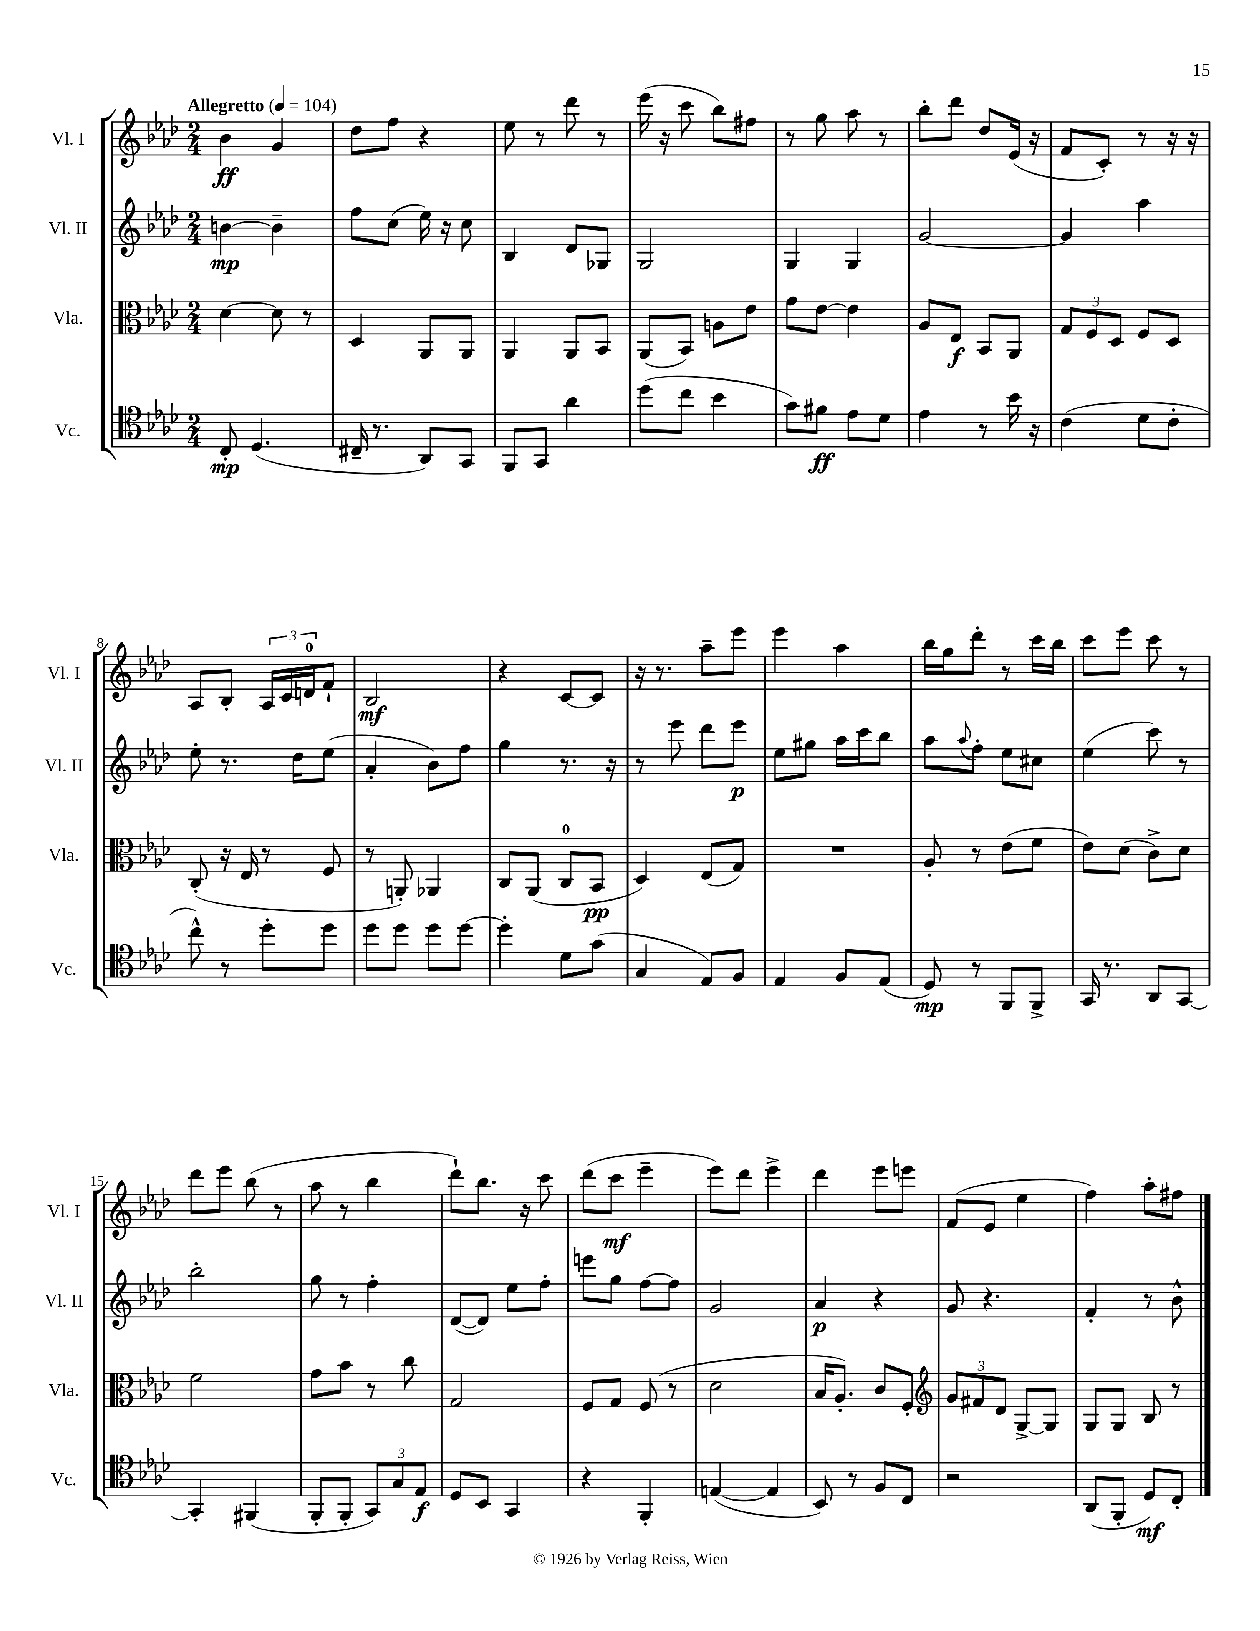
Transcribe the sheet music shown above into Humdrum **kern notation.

**kern	**kern	**kern	**kern
*staff4	*staff3	*staff2	*staff1
*clefC4	*clefC3	*clefG2	*clefG2
*k[b-e-a-d-]	*k[b-e-a-d-]	*k[b-e-a-d-]	*k[b-e-a-d-]
*M2/4	*M2/4	*M2/4	*M2/4
*MM104	*MM104	*MM104	*MM104
8C'	[4d-	[4b	4b-
(4.D-	.	.	.
.	8d-]	4b~]	4g
.	8r	.	.
=	=	=	=
16C#~	4D-	8ff	8dd-
8.r	.	.	.
.	.	(8cc	8ff
8AA-)	8AA-	16ee-)	4r
.	.	16r	.
8GG	8AA-	8cc	.
=	=	=	=
8FF	4AA-	4B-	8ee-
8GG	.	.	8r
4a-	8AA-	8d-	8ddd-
.	8BB-	8G-	8r
=	=	=	=
(8dd-	(8AA-	2G	(16eee-
.	.	.	16r
8cc	8BB-)	.	8ccc
4b-	8A	.	8bb-)
.	8e-	.	8ff#
=	=	=	=
8g)	8g	4G	8r
8f#	[8e-	.	8gg
8e-	4e-]	4G	8aa-
8d-	.	.	8r
=	=	=	=
4e-	8A-	[2g	8bb-'
.	8E-	.	8ddd-
8r	8BB-	.	8dd-
16b-	8AA-	.	(16e-
16r	.	.	16r
=	=	=	=
(4c	12G	4g]	8f
.	12F	.	.
.	.	.	8c')
.	12D-	.	.
8d-	8F	4aa-	8r
8c'	8D-	.	16r
.	.	.	16r
=	=	=	=
8cc^^)	(8C'	8ee-'	8A-
8r	16r	8.r	8B-'
.	16E-	.	.
8dd-'	8r	.	24A-
.	.	.	24c
.	.	16dd-	.
.	.	.	24d
8dd-	8F	(8ee-	8f`
=	=	=	=
8dd-	8r	4a-'	2B-
8dd-	8AA')	.	.
8dd-	4AA-	8b-)	.
[8dd-	.	8ff	.
=	=	=	=
4dd-']	8C	4gg	4r
.	(8AA-	.	.
8d-	8C	8.r	[8c
(8g	8BB-	.	8c]
.	.	16r	.
=	=	=	=
4G	4D-)	8r	16r
.	.	.	8.r
.	.	8eee-	.
8E-)	(8E-	8ddd-	8aa-~
8F	8G)	8eee-	8eee-
=	=	=	=
4E-	2r	8ee-	4eee-
.	.	8gg#	.
8F	.	16aa-	4aa-
.	.	16ccc	.
(8E-	.	8bb-	.
=	=	=	=
8D-)	8A-'	8aa-	16bb-
.	.	.	16gg
.	.	8qqaa-	.
8r	8r	8ff'	8ddd-'
8FF	(8e-	8ee-	8r
8FF^	8f	8cc#	16ccc
.	.	.	16bb-
=	=	=	=
16GG	8e-)	(4ee-	8ccc
8.r	.	.	.
.	(8d-	.	8eee-
8AA-	8c^)	8ccc)	8ccc
[8GG	8d-	8r	8r
=	=	=	=
4GG']	2f	2bb-'	8ddd-
.	.	.	8eee-
(4FF#	.	.	(8bb-
.	.	.	8r
=	=	=	=
8FF'	8g	8gg	8aa-
8FF'	8b-	8r	8r
12GG)	8r	4ff'	4bb-
12G	.	.	.
.	8cc	.	.
12E-	.	.	.
=	=	=	=
8D-	2G	([8d-	8ddd-`)
8BB-	.	8d-])	8.bb-
4GG	.	8ee-	.
.	.	.	16r
.	.	8ff'	8ccc
=	=	=	=
4r	8F	8eee	(8ddd-
.	8G	8gg	8ccc
4FF'	(8F	[8ff	4eee-~
.	8r	8ff]	.
=	=	=	=
([4E	2d-	2g	8eee-)
.	.	.	8ddd-
4E]	.	.	4eee-^
=	=	=	=
8BB-)	16B-	4a-	4ddd-
.	8.A-')	.	.
8r	.	.	.
8F	8c	4r	8eee-
8C	8F'	.	8eee
=	=	=	=
*	*clefG2	*	*
2r	12g	8g	(8f
.	12f#	.	.
.	.	4.r	8e-
.	12d-	.	.
.	[8G^	.	4ee-
.	8G]	.	.
=	=	=	=
(8AA-	8G	4f'	4ff)
8FF'	8G	.	.
8D-)	8B-	8r	8aa-'
8C'	8r	8b-^^	8ff#
==	==	==	==
*-	*-	*-	*-
